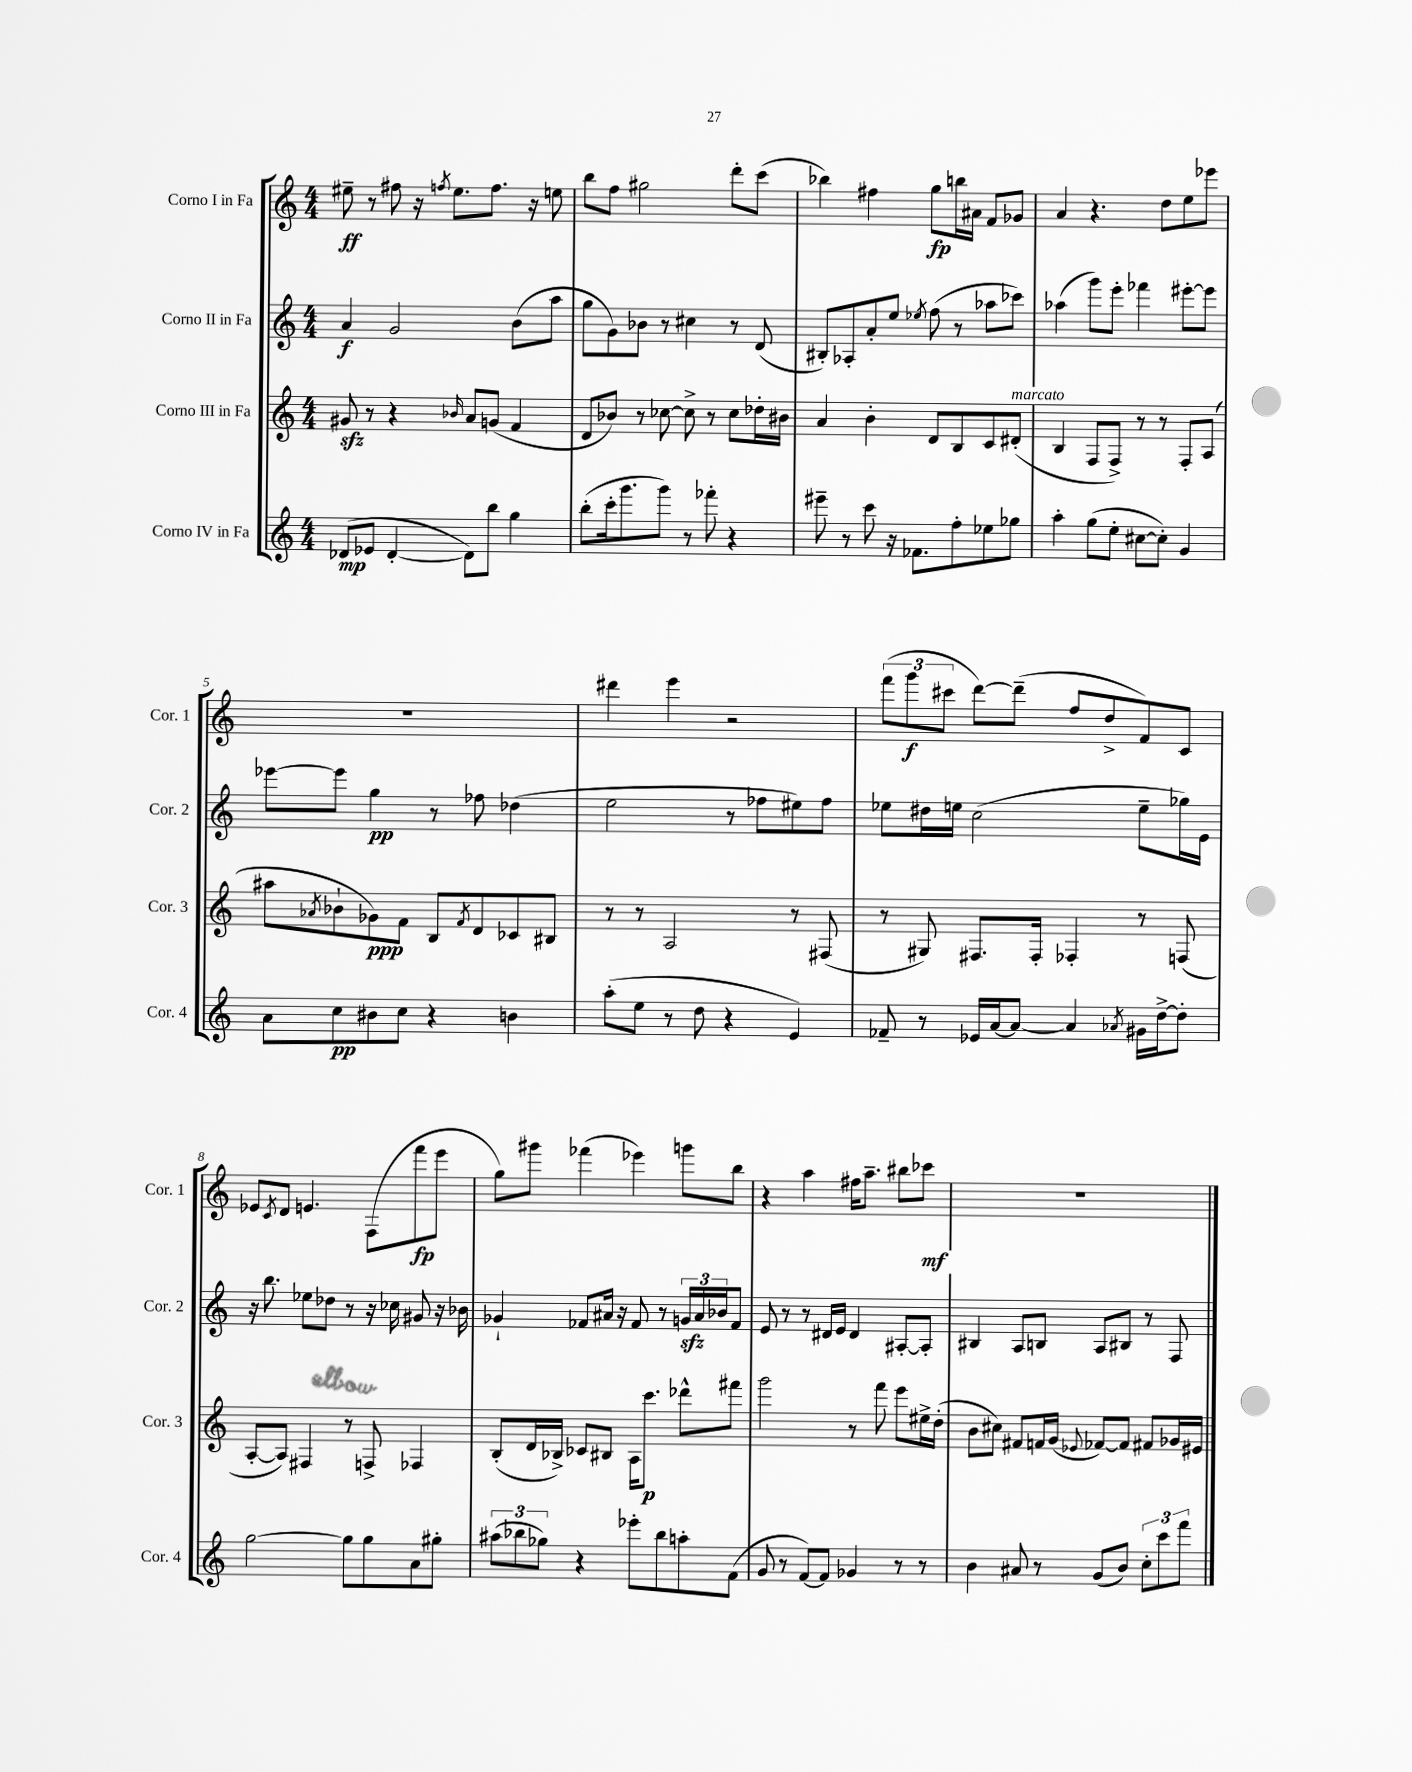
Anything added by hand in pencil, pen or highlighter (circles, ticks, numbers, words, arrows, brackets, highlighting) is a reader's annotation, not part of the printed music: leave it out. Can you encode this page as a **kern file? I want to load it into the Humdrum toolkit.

**kern	**kern	**kern	**kern
*staff4	*staff3	*staff2	*staff1
*clefG2	*clefG2	*clefG2	*clefG2
*k[]	*k[]	*k[]	*k[]
*M4/4	*M4/4	*M4/4	*M4/4
(8d-	8g#	4a	8ee#~
8e-	8r	.	8r
[4d-'	4r	2g	8ff#
.	.	.	16r
.	.	.	8qff
.	.	.	8.ee#
.	16qqb-	.	.
8d-])	8a	.	.
8bb	(8g	.	8.ff
4gg	4f	(8b	.
.	.	.	16r
.	.	8aa	8ee
=	=	=	=
(8bb'	8d	8gg	8bb
16ccc'	8b-)	8g)	8ff
8.ggg	.	.	.
.	8r	8b-	2gg#
8ggg)	[8cc-	8r	.
8r	8cc-^]	4cc#	.
8fff-'	8r	.	.
4r	8cc-	8r	8ddd'
.	16dd-'	(8d	(8ccc
.	16b#	.	.
=	=	=	=
8eee#~	4a	8B#')	4bb-)
8r	.	8A-'	.
8ccc	4b'	8a'	4ff#
16r	.	8ee	.
8.f-	.	.	.
.	.	8qee-	.
.	8d	(8ff	8gg
8ff'	8B	8r	16bb
.	.	.	16a#
8ee-	8c	8aa-	8f
8gg-	(8d#'	8ccc-)	8g-
=	=	=	=
4aa'	4B	(4aa-	4a
(8gg	8F	8ggg)	4.r
8ee'	8F^)	8eee'	.
[8cc#	8r	4fff-	.
8cc#'])	8r	.	8dd
4g	8F'	[8eee#'	8ee
.	(8A	8eee#]	8eee-
=	=	=	=
8a	8aa#	[8eee-	1r
.	8qa-	.	.
8cc	8b-`	8eee-]	.
8b#	8g-)	4gg	.
8cc	8f	.	.
4r	8B	8r	.
.	8qf	.	.
.	8d	8ff-	.
4b	8c-	(4dd-	.
.	8B#	.	.
=	=	=	=
(8aa'	8r	2ee	4ddd#
8ee	8r	.	.
8r	2A	.	4eee
8dd	.	.	.
4r	.	8r	2r
.	.	8ff-	.
4e)	8r	8ee#)	.
.	(8F#	8ff-	.
=	=	=	=
8f-~	8r	8ee-	(12fff
.	.	.	12ggg
8r	8G#)	16dd#	.
.	.	.	12ccc#
.	.	16ee	.
16e-	8.F#	(2cc	[8ddd)
[16a	.	.	.
8a_	.	.	(8ddd~]
.	16F#'	.	.
4a]	4F-'	.	8ff
.	.	.	8dd^
8qa-	.	.	.
16g#	8r	8ee~	8f)
[16dd^	.	.	.
8dd']	(8F	16gg-)	8c
.	.	16e	.
=	=	=	=
[2gg	[8A'	16r	8e-
.	.	8.bb	.
.	.	.	8qc
.	8A])	.	8d
.	4F#	8ee-	4.e
.	.	8dd-	.
8gg]	8r	8r	.
8gg	8F^	16r	(8F
.	.	16cc-	.
8a	4F-	8g#	8fff
8gg#'	.	16r	8eee
.	.	16b-	.
=	=	=	=
(12aa#	(8B'	4g-`	8gg)
12bb-	.	.	.
.	16d	.	8ggg#
12gg-)	.	.	.
.	16B-^)	.	.
4r	8c-	8f-	(4fff-
.	8B#	16a#	.
.	.	16r	.
8eee-'	16A	8f-	4eee-)
.	8.ccc	.	.
8bb-	.	8r	.
8aa'	8ddd-^^	24g	8ggg
.	.	24a#	.
.	.	24b-	.
(8f	8fff#	8f-	8bb
=	=	=	=
8g	2ggg	8e	4r
8r	.	8r	.
[8f)	.	8r	4aa
8f]	.	16d#	.
.	.	16e	.
4g-	8r	4d#	16ff#
.	.	.	8.aa~
.	8fff	.	.
8r	8eee	[8A#'	8bb#
8r	16ee#^	8A#']	8ccc-
.	(16dd'	.	.
=	=	=	=
4b	8b	4B#	1r
.	8cc#)	.	.
8a#	8f#	8A	.
8r	16f	8B	.
.	(16g	.	.
.	8qqe-	.	.
(8g	[8f-)	8A	.
8b)	8f-]	8B#	.
12cc'	8f#	8r	.
12ccc	.	.	.
.	16g-	8F	.
12fff	.	.	.
.	16e#	.	.
==	==	==	==
*-	*-	*-	*-
